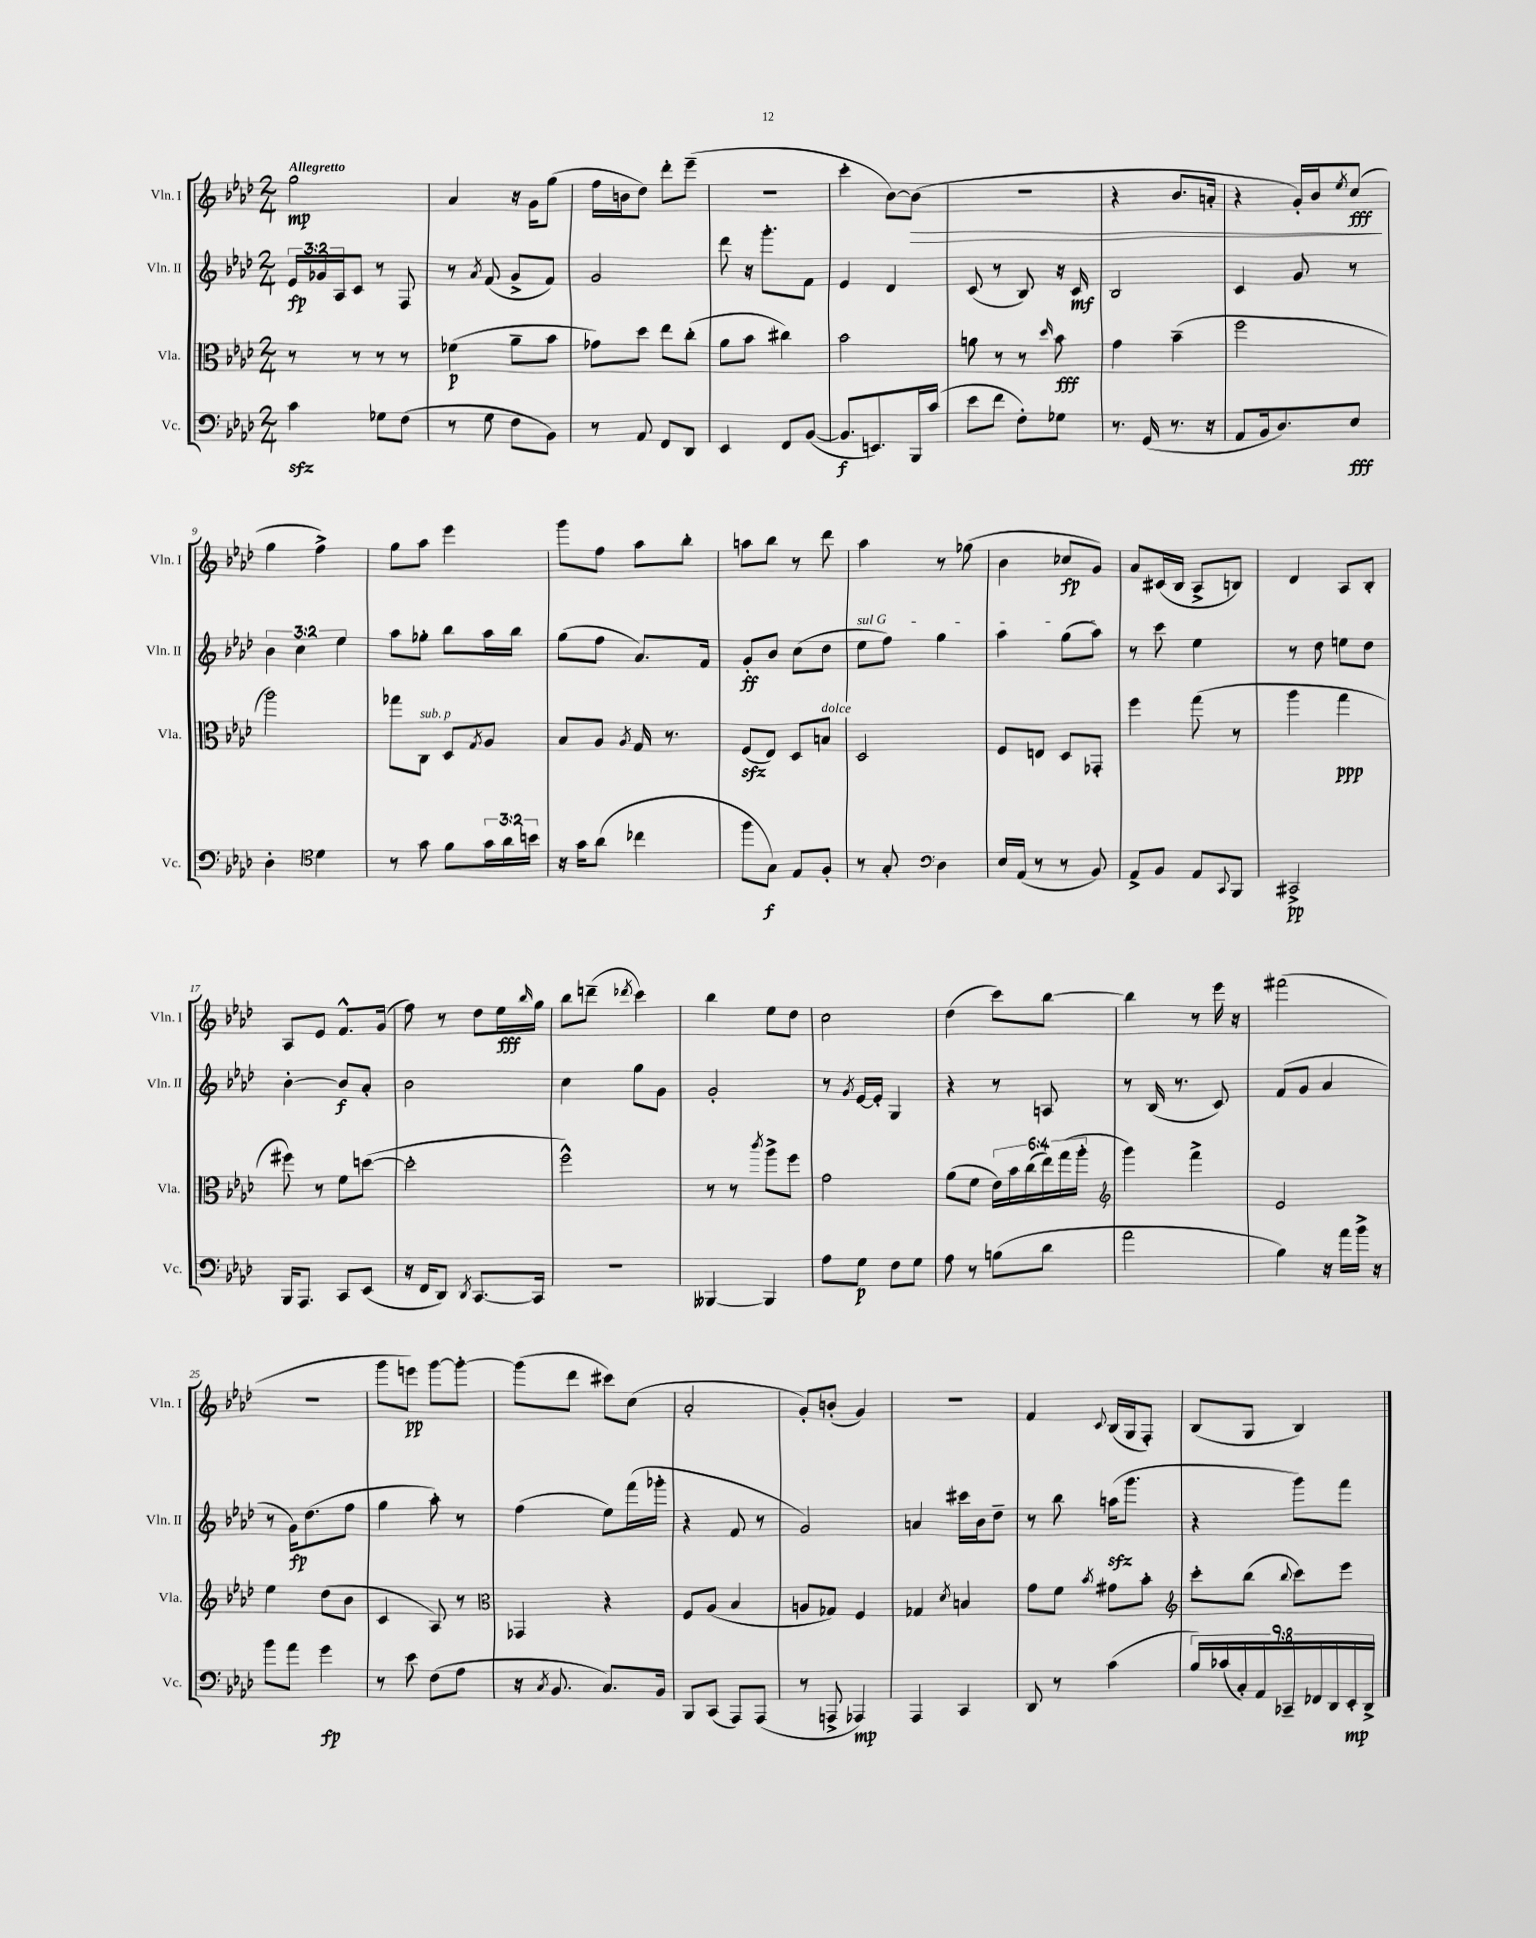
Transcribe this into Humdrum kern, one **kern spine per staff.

**kern	**kern	**kern	**kern
*staff4	*staff3	*staff2	*staff1
*clefF4	*clefC3	*clefG2	*clefG2
*k[b-e-a-d-]	*k[b-e-a-d-]	*k[b-e-a-d-]	*k[b-e-a-d-]
*M2/4	*M2/4	*M2/4	*M2/4
4c\	8r	24e-/LL	2gg\
.	.	24g-/	.
.	.	24A-/J	.
.	8r	8c/J	.
8G-\L	8r	8r	.
(8F\J	8r	8F/	.
=	=	=	=
8r	(4f-\	8r	4a-/
.	.	8qa-/	.
8G\	.	(8f/	.
8F\L	8a-~\L	8g^/L	16r
.	.	.	16g\LK
8BB-\J)	8b-\J	8f/J)	(8gg\J
=	=	=	=
8r	8g-\L)	2g/	16ff\LL
.	.	.	16b\J
8AA-/	8dd-\J	.	8dd-\J)
8FF/L	8ee-\L	.	8ddd-'\L
8DD-/J	(8cc'\J	.	(8eee-~\J
=	=	=	=
4EE-/	8a-\L	8ddd-\	2r
.	8b-\J	16r	.
.	.	8.ggg'\L	.
8FF/L	4cc#\)	.	.
([8BB-/J	.	8f\J	.
=	=	=	=
8.BB-/]L	2b-\	4e-/	4ccc'\
8.EE/)	.	.	.
.	.	4d-/	[8b-\L)
16BBB-/L	.	.	(8b-\]J
(16c/JJ	.	.	.
=	=	=	=
8e-\L	8a\	(8c/	2r
8f\J	8r	8r	.
8F'\L)	8r	8B-/)	.
.	16qqdd-/	.	.
8G-\J	8b-\	16r	.
.	.	16c/	.
=	=	=	=
8.r	4g\	2B-/	4r
(16GG/	.	.	.
8.r	(4b-~\	.	8.b-/L
16r	.	.	16a'/Jk
=	=	=	=
8AA-/L	2ff\	4c/	4r
16BB-/k	.	.	.
8.D-/)	.	.	.
.	.	8g/	16g'/LL)
.	.	.	16b-/J
.	.	.	8qee-/
8E-/J	.	8r	(8cc/J
=	=	=	=
4D-'\	2aa-\)	6b-\	4gg\
.	.	6cc\	.
*clefC4	*	*	*
4d-\	.	.	4ff^\)
.	.	6ee-\	.
=	=	=	=
8r	8gg-\L	8aa-\L	8gg\L
8g\	8C\J	8gg-'\J	8aa-\J
8f\L	8D-/L	8bb-\L	4eee-\
.	8qG/	.	.
24g\L	8A-/J	16aa-\L	.
24a-\	.	.	.
.	.	16bb-\JJ	.
24b\JJ	.	.	.
=	=	=	=
16r	8B-/L	(8gg\L	8ggg\L
16g\LK	.	.	.
(8a-\J	8A-/J	8ff\J	8ff\J
.	8qA-/	.	.
4cc-\	16G/	8.a-/L)	8aa-\L
.	8.r	.	.
.	.	.	8bb-'\J
.	.	16f/Jk	.
=	=	=	=
8ff\L	(8F/L	8g'/L	8aa\L
8G\J)	8E-/J)	8b-/J	8bb-\J
8E-/L	8D-/L	(8cc\L	8r
8F'/J	8B/J	8dd-\J	8ddd-\
=	=	=	=
8r	2D-/	8ee-\L	4aa-\
8G'/	.	8ff\J)	.
*clefF4	*	*	*
4D-\	.	4gg\	8r
.	.	.	(8gg-\
=	=	=	=
16E-/LL	8F/L	4aa-\	4b-\
(16AA-/JJ	.	.	.
8r	8E/J	.	.
8r	8D-/L	(8gg\L	8cc-/L
8BB-/)	8GG-'/J	8aa-\J)	8g/J)
=	=	=	=
8AA-^/L	4ff\	8r	8a-/L
8BB-/J	.	8ccc\	(16c#/L
.	.	.	16B-/JJ
8AA-/L	(8gg\	4ee-\	8A-^/L
8qqCC/	.	.	.
8BBB-/J	8r	.	8B/J)
=	=	=	=
2CC#^/	4aa-\	8r	4d-/
.	.	8dd-\	.
.	4gg\	8ee\L	8A-/L
.	.	8dd-\J	8B-'/J
=	=	=	=
16BBB-/LK	8ff#\)	[4b-'\	8A-/L
8.AAA-/J	.	.	.
.	8r	.	8e-/J
8CC/L	8f\L	8b-/]L	8.f^^/L
(8EE-/J	([8dd\J	8a-'/J	.
.	.	.	(16g/Jk
=	=	=	=
16r	2dd'\]	2b-\	8ff\)
16FF/LK	.	.	.
8DD-/J)	.	.	8r
8qDD-/	.	.	.
[8.CC/L	.	.	8dd-\L
.	.	.	16ee-\L
.	.	.	16qqbb-/
16CC/]Jk	.	.	16gg\JJ
=	=	=	=
2r	2ff^^\)	4cc\	8bb-\L
.	.	.	(8ddd~\J
.	.	.	8qddd-/
.	.	8gg\L	4ccc\)
.	.	8g\J	.
=	=	=	=
[4BBB--/	8r	2g'/	4bb-\
.	8r	.	.
.	8qccc/	.	.
4BBB--/]	8aa-^\L	.	8ee-\L
.	8ff\J	.	8dd-\J
=	=	=	=
8A-\L	2g\	8r	2cc\
.	.	8qg/	.
8G\J	.	[16e-/LL	.
.	.	16e-'/]JJ	.
8F\L	.	4G/	.
8G\J	.	.	.
=	=	=	=
8A-\	(8a-\L	4r	(4dd-\
8r	8f\J	.	.
(8B\L	24e-\LL)	8r	8ccc\L)
.	24b-\	.	.
.	(24cc\	.	.
8d-\J	24ee-\)	8A/	[8bb-\J
.	(24gg\	.	.
.	24aa-'\JJ	.	.
=	=	=	=
*	*clefG2	*	*
2a-\	4ggg\)	8r	4bb-\]
.	.	(16B-/	.
.	.	8.r	.
.	4fff^\	.	8r
.	.	8c/)	16eee-\
.	.	.	16r
=	=	=	=
4B-\)	2e-/	(8f/L	(2fff#\
.	.	8g/J	.
16r	.	4a-/	.
16a-\LL	.	.	.
16b-^\JJ	.	.	.
16r	.	.	.
=	=	=	=
8b-\L	4ee-\	8r	2r
8a-\J	.	16g\LK)	.
.	.	(8.dd-\	.
4g\	(8dd-\L	.	.
.	8b-\J	8ff\J	.
=	=	=	=
8r	4c/	4gg\	8ggg\L
8e-\	.	.	8eee\J)
(8F\L	8A-/)	8aa-'\)	[8ggg\L
8A-\J	8r	8r	8ggg'\_J
=	=	=	=
*	*clefC3	*	*
16r	4GG-/	(4ff\	(8ggg\]L
8qC/	.	.	.
8.BB-/	.	.	.
.	.	.	8ddd-\J
8.C/L)	4r	8ee-\L)	8ccc#\L)
.	.	(16fff\L	(8cc\J
16BB-/Jk	.	16ggg-'\JJ	.
=	=	=	=
8BBB-/L	8F/L	4r	2a-'/
(8CC/J	(8A-/J	.	.
8AAA-/L)	4B-/	8f/	.
(8AAA-/J	.	8r	.
=	=	=	=
8r	8A/L	2g/)	8g'/L)
8AAA^/	8G-/J)	.	(8b'/J
4AAA-/)	4F/	.	4g/)
=	=	=	=
4AAA-/	4G-/	4a/	2r
.	8qd-/	.	.
4CC/	4B/	16ccc#\LL	.
.	.	16b-\J	.
.	.	8dd-~\J	.
=	=	=	=
8DD-/	8g\L	8r	4f/
8r	8f\J	8bb-\	.
.	8qb-/	.	8qqc/
(4c\	8g#\L	(16aa\LK	(16B-/LL
.	.	8.ggg\J	16G/J
.	8b-'\J	.	8F'/J)
=	=	=	=
*	*clefG2	*	*
18B-/LL)	8ccc'\L	4r	(8B-/L
(18c-/	.	.	.
18C'/)	.	.	.
.	(8bb-\J	.	8G/J
18AA-/	.	.	.
18CC-~/	.	.	.
.	8qqbb-/	.	.
.	8ccc\L)	8ggg\L)	4B-/)
18FF-/	.	.	.
18DD-/	.	.	.
.	8eee-\J	8fff\J	.
18EE-'/	.	.	.
18DD-^/JJ	.	.	.
==	==	==	==
*-	*-	*-	*-
